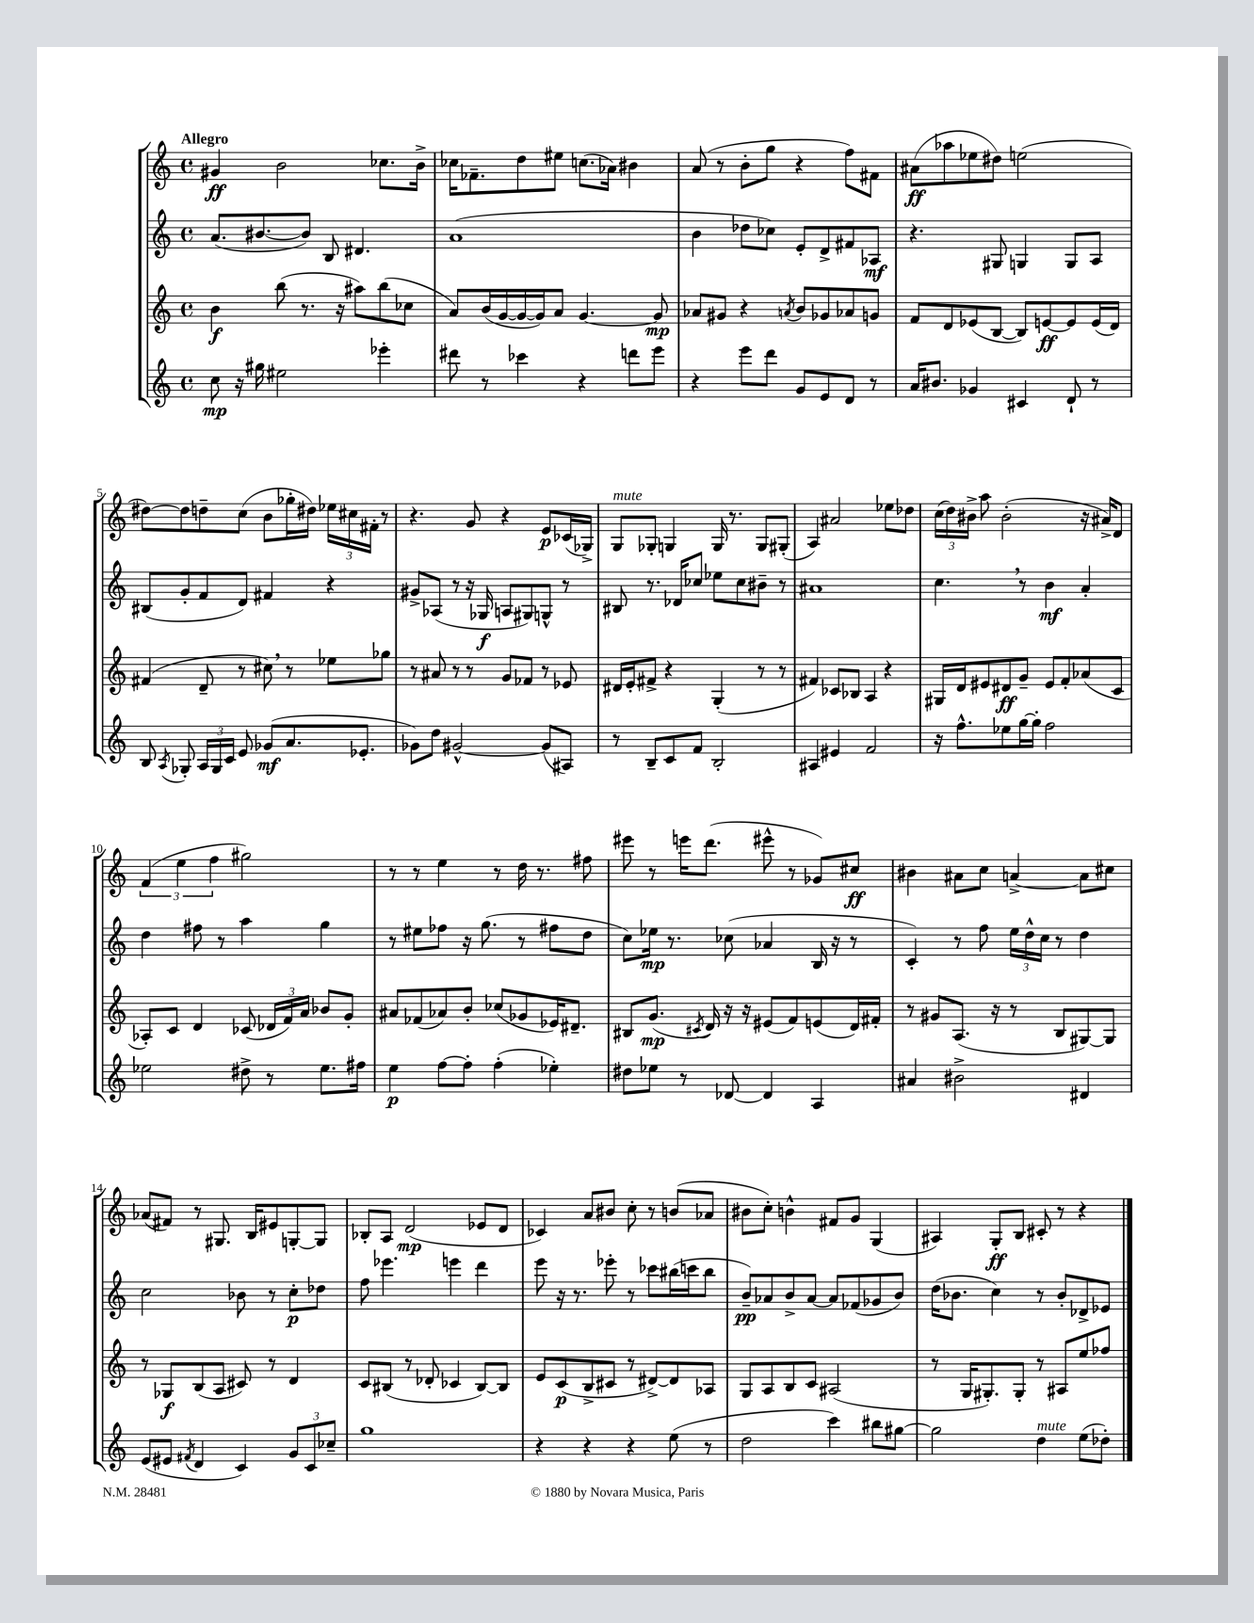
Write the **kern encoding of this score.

**kern	**kern	**kern	**kern
*staff4	*staff3	*staff2	*staff1
*clefG2	*clefG2	*clefG2	*clefG2
*k[]	*k[]	*k[]	*k[]
*M4/4	*M4/4	*M4/4	*M4/4
*met(c)	*met(c)	*met(c)	*met(c)
8cc	4b	(8.a	4g#
16r	.	.	.
16gg#	.	[8.b#	.
2ee#	(8bb	.	2b
.	8.r	8b#])	.
.	.	8B	.
.	16r	.	.
.	8aa#)	4.d#	.
4eee-'	(8bb	.	8.cc-
.	8cc-	.	.
.	.	.	16b^
=	=	=	=
8ddd#	8a)	(1a	16cc-
.	.	.	8.f-~
8r	(16b	.	.
.	[16g	.	.
4ccc-	16g_	.	8dd
.	16g])	.	.
.	8a	.	8ee#
4r	[4.g	.	(8.cc
.	.	.	16a-)
8ddd	.	.	4b#
8eee	8g]	.	.
=	=	=	=
4r	8a-	4b	(8a
.	8g#	.	8r
8eee	4r	8dd-	8b'
8ddd	.	8cc-)	8gg
.	8qa	.	.
8g	8b	8e'	4r
8e	8g-	8d^	.
8d	8a-	8f#	8ff)
8r	8g	8A-	8f#
=	=	=	=
16a	8f	4.r	(8a#
8.b#	.	.	.
.	8d	.	8aa-
4g-	(8e-	.	8ee-
.	[8B	8G#	8dd#)
4c#	8B])	4G	(2ee
.	[8e	.	.
8d`	8e]	8G	.
8r	(16e	8A	.
.	16d)	.	.
=	=	=	=
8B	(4f#	(8B#	[8dd#)
8qA	.	.	.
8G-'	.	8g'	8dd#]
24A	8d~	8f	8dd~
24G-	.	.	.
24c	.	.	.
8e	8r	8d)	(8cc
(8g-	8cc#)	4f#	8b
8.a	8r	.	16gg-'
.	.	.	16dd#)
.	8ee-	4r	24ee-
.	.	.	24cc#
8.e-'	.	.	.
.	.	.	24f#'
.	8gg-	.	8r
=	=	=	=
8g-)	8r	8g#^	4.r
8dd	8a#	(8A-	.
[2g#^^	8r	8r	.
.	8r	16r	8g
.	.	16G-	.
.	8g	8A	4r
.	8f-	8G#)	.
(8g#]	8r	8G^^	8e
8A#)	8e-	8r	(16c-
.	.	.	16G-^)
=	=	=	=
8r	16d#	8B#	8G
.	16e'	.	.
8B~	8f#^	8.r	8G-'
8c	4r	.	4G
.	.	16d-	.
8f	.	8cc-	.
2B'	(4G'	8ee-	16G
.	.	.	8.r
.	.	8cc-	.
.	8r	8b#~	8G
.	8r	8r	(8G#'
=	=	=	=
4A#	4f#)	1a#	4A)
4e#	8c-	.	2a#
.	8B-	.	.
2f	4A	.	.
.	4r	.	8ee-
.	.	.	8dd-
=	=	=	=
16r	16G#	4.cc	(24cc
.	.	.	24dd)
8.ff^^	16d	.	.
.	.	.	24b#^
.	8e#	.	8aa
8ee-	8d#	.	(2b#'
[16gg	8g~	8r	.
16gg']	.	.	.
2ff	8e#	4b	.
.	8f'	.	.
.	(8a-	4a'	16r
.	.	.	16a#^)
.	8c	.	8d
=	=	=	=
2ee-	8A-')	4dd	(6f
.	8c	.	.
.	.	.	6ee
.	4d	8ff#	.
.	.	.	6ff
.	.	8r	.
8dd#^	(8c-	4aa	2gg#)
8r	24d-	.	.
.	24f)	.	.
.	24a	.	.
8.ee-	8b-	4gg	.
.	8g'	.	.
16ff#	.	.	.
=	=	=	=
4ee	8a#	8r	8r
.	(8f-	8ee#	8r
[8ff	8a-)	8ff-	4ee
8ff']	8b'	16r	.
.	.	(8.gg	.
(4ff'	(8cc-	.	8r
.	8g-	8r	16dd
.	.	.	8.r
4ee-')	16e-)	8ff#	.
.	8.d#~	.	.
.	.	8dd	8ff#
=	=	=	=
8dd#	8B#	8cc)	8eee#
8ee-	(8.g	16ee-	8r
.	.	8.r	.
8r	.	.	16eee
.	8qc#	.	.
.	16d)	.	(8.ddd
[8d-	16r	(8cc-	.
.	16r	.	.
4d-]	(8e#	4a-	8eee#^^
.	8f)	.	8r
4A	(8e	16B	8g-)
.	.	16r	.
.	16d)	8r	8cc#
.	16f#'	.	.
=	=	=	=
4a#	8r	4c')	4b#
.	8g#	.	.
2b#^	(8.A	8r	8a#
.	.	8ff	8cc
.	16r	.	.
.	8r	24ee	[4a^
.	.	24dd^^	.
.	.	24cc	.
.	8B	8r	.
4d#	[8G#)	4dd	8a]
.	8G#]	.	8cc#
=	=	=	=
(8e	8r	2cc	(8a-
8e#	8G-	.	8f#)
8qf#	.	.	.
4d	(8B	.	8r
.	8A	.	8.G#
4c)	8c#)	8b-	.
.	.	.	16B
.	8r	8r	8e#
12g	4d	8cc'	[8G'
12c	.	.	.
.	.	8dd-	8G]
12cc-~	.	.	.
=	=	=	=
1gg	8c	8ff	8B-'
.	(8B#	4.eee-	8A
.	8r	.	(2d
.	8d-'	.	.
.	4c-	4eee	.
.	[8B#)	4ddd	8e-
.	8B#]	.	8d
=	=	=	=
4r	8e	8eee	4c-)
.	(8c	16r	.
.	.	8.r	.
4r	8B^	.	8a
.	8c#	8eee-'	8b#
4r	8r	8r	8cc'
.	[8d#^)	8ccc-	8r
(8ee	8d#]	(16bb#	(8b
.	.	16ccc	.
8r	8A-	8bb#	8a-
=	=	=	=
2dd	8G	8b~)	8b#
.	8A	8a-	8cc')
.	8B	8b^	4b^^
.	8c	[8a-	.
4ccc)	(2A#	8a-]	8f#
.	.	(8f-	8g
8bb#	.	8g-	(4G
[8gg#	.	8b)	.
=	=	=	=
2gg#]	8r	(16dd	4A#)
.	.	8.b-	.
.	16G	.	.
.	8.G#')	.	.
.	.	4cc)	8G'
.	8G#'	.	8B
4dd	8r	8r	8c#'
.	8A#	8b-'	8r
(8ee	8ee	8d-^	4r
8dd-')	8ff-	8e-	.
==	==	==	==
*-	*-	*-	*-
